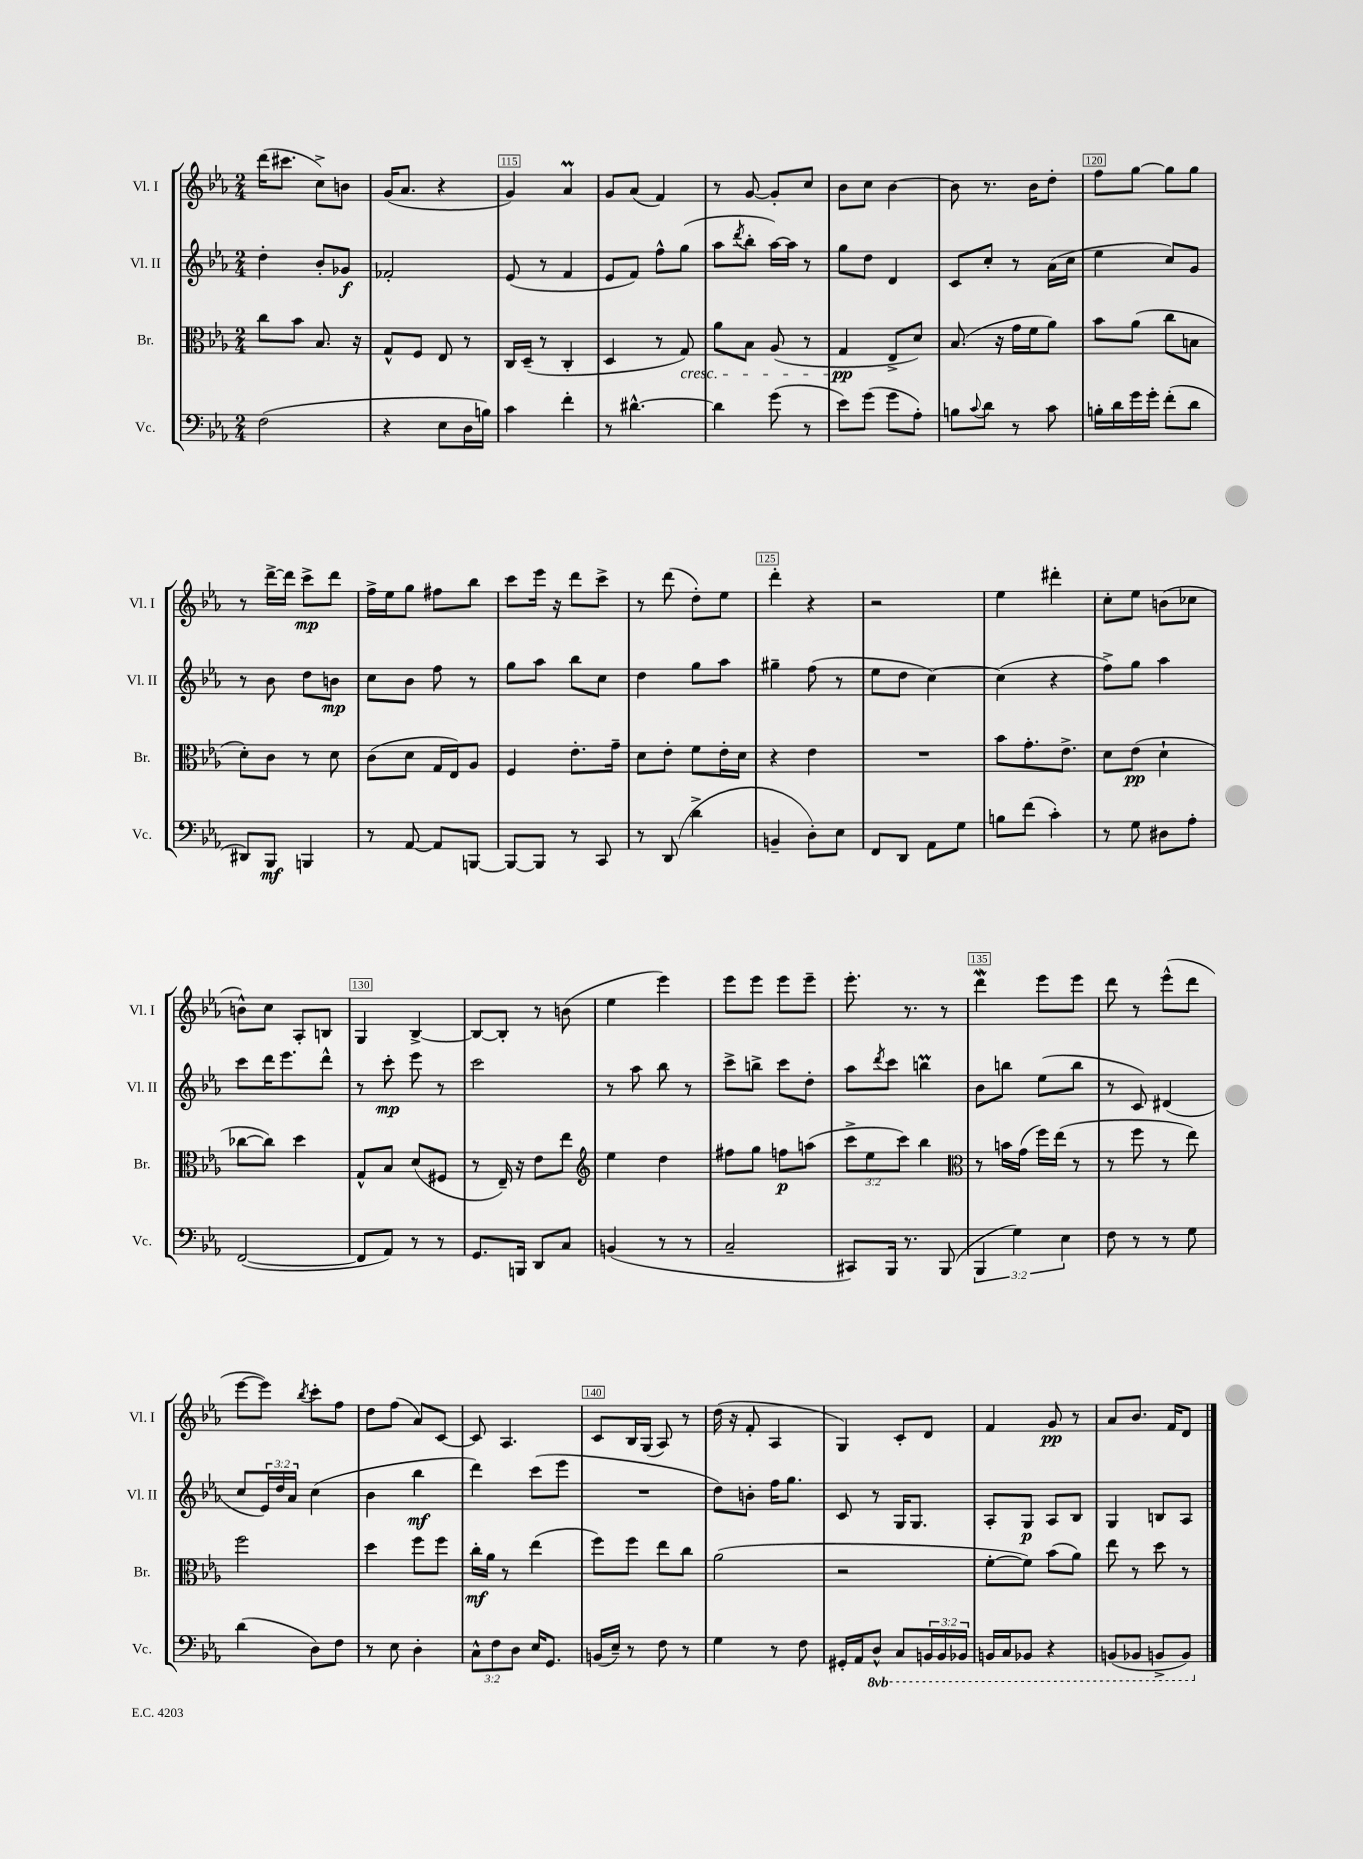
<<
\new StaffGroup <<
\new Staff = "s0" \with { instrumentName = "Vl. I" shortInstrumentName = "Vl. I" } {
    \clef treble \key ees \major \numericTimeSignature \time 2/4
    d'''16( cis'''8. c''8->) b'8 |
    g'16( aes'8. r4 |
    g'4) aes'4\prall |
    g'8 aes'8( f'4) |
    r8 g'8~ g'8-. c''8 |
    bes'8 c''8 bes'4~ |
    bes'8 r8. bes'16 d''8-. |
    f''8 g''8~ g''8 g''8 |
    r8 d'''16~-> d'''16 c'''8->\mp d'''8 |
    f''16-> ees''16 g''8 fis''8 bes''8 |
    c'''8 ees'''16 r16 d'''8 c'''8-> |
    r8 d'''8( d''8-.) ees''8 |
    d'''4-. r4 |
    r2 |
    ees''4 dis'''4-. |
    c''8-. ees''8 b'8( ces''8 |
    b'8-^) c''8 aes8-. b8 |
    g4 bes4~-> |
    bes8~ bes8-. r8 b'8( |
    ees''4 ees'''4) |
    ees'''8 ees'''8 ees'''8 ees'''8-- |
    ees'''8.-. r8. r8 |
    d'''4\mordent ees'''8 ees'''8 |
    d'''8 r8 ees'''8-^( d'''8 |
    ees'''8~ ees'''8) \acciaccatura { bes''8 } c'''8-. f''8 |
    d''8 f''8( aes'8) c'8~ |
    c'8 aes4. |
    c'8 bes16 g16( aes8) r8 |
    d''16( r16 f'8-. aes4 |
    g4) c'8-. d'8 |
    f'4 g'8\pp r8 |
    aes'8 bes'8. f'16 d'8 \bar "|." |
}
\new Staff = "s1" \with { instrumentName = "Vl. II" shortInstrumentName = "Vl. II" } {
    \clef treble \key ees \major \numericTimeSignature \time 2/4 \override Staff.TupletNumber.text = #tuplet-number::calc-fraction-text
    d''4-. bes'8-. ges'8\f |
    fes'2-. |
    ees'8( r8 f'4 |
    ees'8 f'8) f''8-^ g''8( |
    aes''8 \acciaccatura { d'''8 } bes''8-. aes''16~) aes''16 r8 |
    g''8 d''8 d'4 |
    c'8 c''8-. r8 aes'16( c''16 |
    ees''4 c''8) g'8 |
    r8 bes'8 d''8 b'8\mp |
    c''8 bes'8 f''8 r8 |
    g''8 aes''8 bes''8 c''8 |
    d''4 g''8 aes''8 |
    gis''4-- f''8( r8 |
    ees''8 d''8 c''4~) |
    c''4( r4 |
    f''8->) g''8 aes''4 |
    c'''8 d'''16 ees'''8. d'''8-^ |
    r8 c'''8-.\mp ees'''8 r8 |
    c'''2 |
    r8 aes''8 bes''8 r8 |
    c'''8-> b''8-> c'''8 d''8-. |
    aes''8 \acciaccatura { d'''8 } c'''8 b''4\prall |
    bes'8 b''8 ees''8( b''8 |
    r8 c'8) dis'4( |
    c''8 \tuplet 3/2 { ees'16) d''16 aes'16 } c''4( |
    bes'4 bes''4\mf |
    d'''4) c'''8( ees'''8 |
    R2 |
    d''8) b'8-. f''16 g''8. |
    c'8 r8 g16 g8. |
    aes8-. g8\p aes8 bes8 |
    g4 b8 aes8 \bar "|." |
}
\new Staff = "s2" \with { instrumentName = "Br." shortInstrumentName = "Br." } {
    \clef alto \key ees \major \numericTimeSignature \time 2/4 \override Staff.TupletNumber.text = #tuplet-number::calc-fraction-text
    c''8 bes'8 bes8. r16 |
    g8-^ f8 ees8 r8 |
    c16 d16--( r8 c4-. |
    d4 r8 g8\cresc) |
    aes'8 bes8 aes8( r8 |
    g4\pp\! ees8-> d'8) |
    bes8.( r16 g'16 f'16 aes'8) |
    bes'8 aes'8( c''8 b8 |
    d'8-.) c'8 r8 d'8 |
    c'8( d'8 g16 ees16) aes8 |
    f4 ees'8.-. g'16-- |
    d'8 ees'8-. f'8 ees'16-. d'16 |
    r4 ees'4 |
    R2 |
    bes'8 g'8.-. ees'8.-> |
    d'8 ees'8\pp( d'4-! |
    ces''8~ ces''8) d''4 |
    g8-^ bes8 d'8( fis8 |
    r8 ees16--) r16 ees'8 ees''8 |
    \clef treble ees''4 d''4 |
    fis''8 g''8 f''8\p a''8( |
    \tuplet 3/2 { c'''8-> ees''8 c'''8) } bes''4 |
    \clef alto r8 b'16 g'16( f''16) ees''16( r8 |
    r8 f''8 r8 ees''8) |
    f''2 |
    d''4 f''8 f''8 |
    c''16-.\mf aes'16 r8 ees''4( |
    f''8) f''8 ees''8 c''8 |
    aes'2( |
    r2 |
    f'8~-. f'8) bes'8( aes'8) |
    ees''8 r8 d''8 r8 \bar "|." |
}
\new Staff = "s3" \with { instrumentName = "Vc." shortInstrumentName = "Vc." } {
    \clef bass \key ees \major \numericTimeSignature \time 2/4 \override Staff.TupletNumber.text = #tuplet-number::calc-fraction-text \set Staff.ottavationMarkups = #ottavation-simple-ordinals
    f2( |
    r4 ees8 d16 b16) |
    c'4 f'4-. |
    r8 dis'4.~-^ |
    dis'4 g'8( r8 |
    ees'8) g'8( g'8 aes8-.) |
    b8 \appoggiatura { c'8 } d'8 r8 c'8 |
    b16-. d'16 g'16 g'16-. f'8-.( d'8 |
    dis,8) bes,,8\mf b,,4 |
    r8 aes,8~ aes,8 b,,8~ |
    b,,8~ b,,8 r8 c,8 |
    r8 d,8( d'4-> |
    b,4-- d8-.) ees8 |
    f,8 d,8 aes,8 g8 |
    b8 f'8( c'4-.) |
    r8 g8 dis8 aes8-. |
    f,2~( |
    f,8 aes,8) r8 r8 |
    g,8. b,,16 d,8 c8 |
    b,4( r8 r8 |
    c2-- |
    cis,8) bes,,16 r8. bes,,8( |
    \tuplet 3/2 { bes,,4 g4) ees4 } |
    f8 r8 r8 g8 |
    d'4( d8) f8 |
    r8 ees8 d4-. |
    \tuplet 3/2 { c8-^ f8 d8 } ees16 g,8. |
    b,16( ees16--) r8 f8 r8 |
    g4 r8 f8 |
    gis,16-. aes,16 \ottava #-1 d,8-^ c,8 \tuplet 3/2 { b,,16 b,,16 bes,,16 } |
    b,,16 c,16 bes,,8 r4 |
    b,,8( bes,,8 b,,8-> b,,8) \ottava #0 \bar "|." |
}
>>
>>
\layout { \context { \Score currentBarNumber = #113 \override BarNumber.break-visibility = ##(#f #t #t) barNumberVisibility = #(every-nth-bar-number-visible 5) \override BarNumber.stencil = #(make-stencil-boxer 0.1 0.3 ly:text-interface::print) } }
